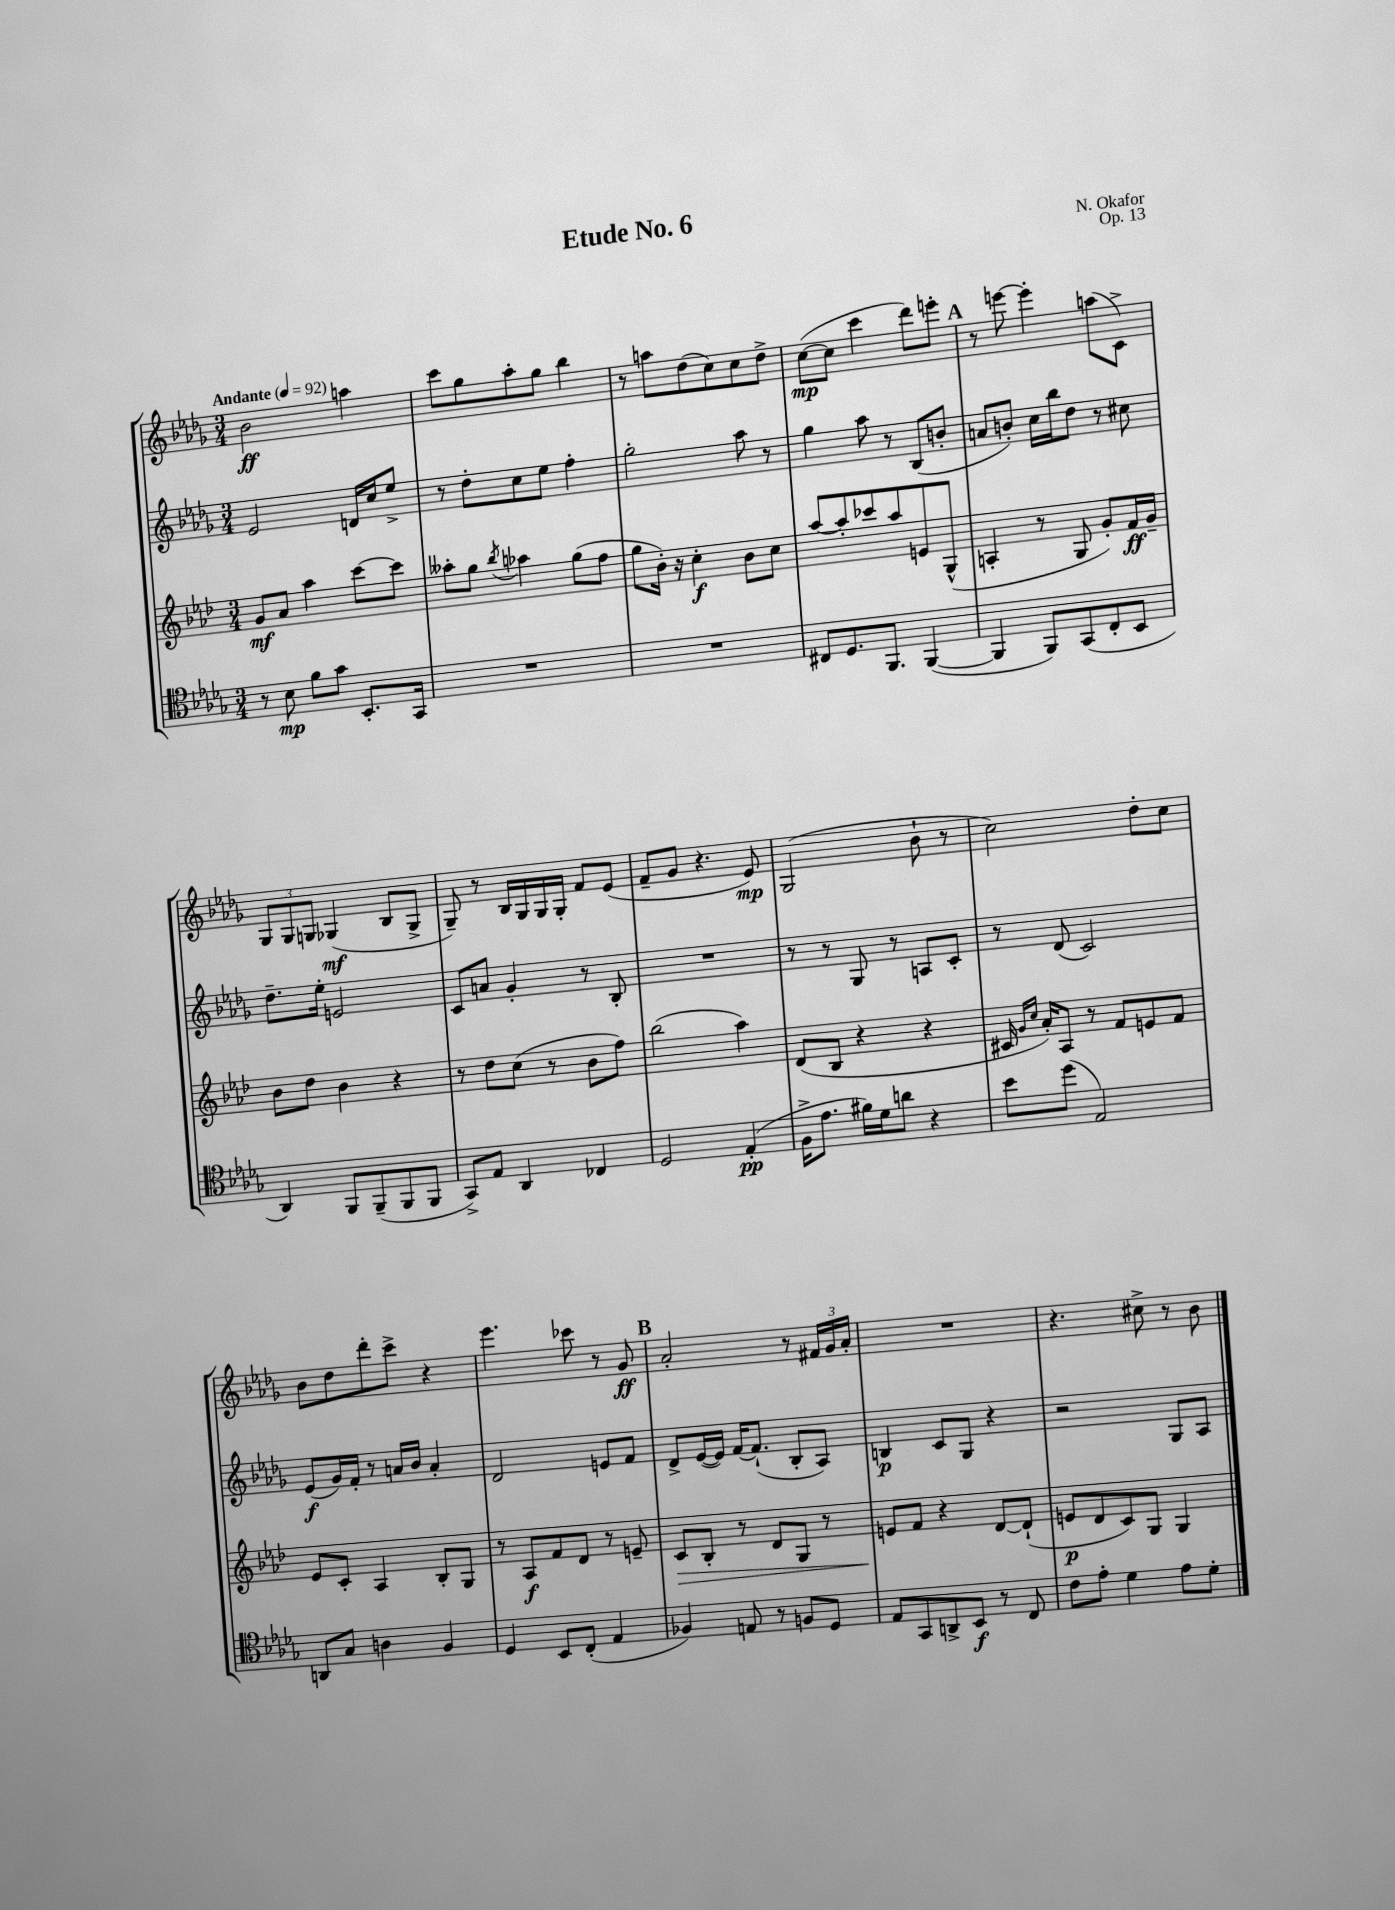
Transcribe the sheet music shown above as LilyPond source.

\header { title = "Etude No. 6" composer = "N. Okafor" opus = "Op. 13" }
<<
\new StaffGroup <<
\new Staff = "s0" {
    \clef treble \key des \major \numericTimeSignature \time 3/4 \tempo "Andante" 4 = 92
    bes'2\ff a''4 |
    c'''8 ges''8 aes''8-. ges''8 bes''4 |
    r8 a''8 des''8( c''8) c''8 des''8-> |
    c''8~\mp( c''8 c'''4 des'''8) e'''8-. |
    \mark \markup { \bold "A" } r8 e'''8~ e'''4-. a''8( c'8->) |
    \tuplet 3/2 { ges8 ges8 g8 } ges4\mf( bes8 ges8-> |
    ges8--) r8 bes16 ges16 ges16 ges16-. f'8 ees'8( |
    f'8-- ges'8 r4. ees'8\mp) |
    ges2( bes'8-! r8 |
    c''2) des''8-. c''8 |
    bes'8 des''8 des'''8-. c'''8-> r4 |
    ees'''4. ces'''8 r8 ges'8\ff |
    \mark \markup { \bold "B" } aes'2-. r8 \tuplet 3/2 { fis'16 ges'16 aes'16-. } |
    R2. |
    r4. cis''8-> r8 bes'8 \bar "|." |
}
\new Staff = "s1" {
    \clef treble \key des \major \numericTimeSignature \time 3/4
    ees'2 d'16 c''16 ees''8-> |
    r8 des''8-. c''8 ees''8 f''4-. |
    ges''2-. aes''8 r8 |
    ges''4 aes''8 r8 bes8( b'8-. |
    \mark \markup { \bold "A" } a'8 b'8-.) c''16 bes''16 des''8 r8 cis''8 |
    des''8.-- ees''16-. e'2 |
    c'8 a'8 ges'4-. r8 bes8-. |
    R2. |
    r8 r8 ges8 r8 a8 c'8-. |
    r8 des'8( c'2) |
    ees'8\f( ges'16) f'16-. r8 a'16 bes'16 a'4-. |
    des'2 e'8 f'8 |
    \mark \markup { \bold "B" } des'8-> ees'16~( ees'16) f'16~ f'8.-!( bes8-. aes8) |
    b4\p c'8 ges8 r4 |
    r2 ges8 aes8 \bar "|." |
}
\new Staff = "s2" {
    \clef treble \key aes \major \numericTimeSignature \time 3/4
    g'8\mf aes'8 aes''4 c'''8~ c'''8 |
    aeses''8-. g''8 \acciaccatura { bes''8 } aes''4 g''8( f''8 |
    g''8 bes'16-.) r16 c''4-.\f bes'8 c''8 |
    aes''8~ aes''8-. ces'''8 aes''8 e'8 g8-^( |
    \mark \markup { \bold "A" } a4-. r8 g8 g'8-.) f'16\ff g'16-- |
    bes'8 des''8 bes'4 r4 |
    r8 des''8 c''8( r8 bes'8 f''8) |
    bes''2( aes''4) |
    des'8( bes8 r4 r4 |
    cis'16 \grace { g'16 c''16 } aes'16-.) aes8 r8 f'8 e'8 f'8 |
    ees'8 c'8-. aes4 bes8-. g8 |
    r8 aes8\f f'8 des'8 r8 e'8-- |
    \mark \markup { \bold "B" } c'8\> bes8-. r8 des'8 g8 r8 |
    e'8\! f'8 r4 des'8~ des'8-!( |
    e'8\p des'8 c'8) g8 g4 \bar "|." |
}
\new Staff = "s3" {
    \clef tenor \key des \major \numericTimeSignature \time 3/4
    r8 bes8\mp f'8 ges'8 bes,8.-. ges,16 |
    R2. |
    R2. |
    cis8 des8. f,8. f,4~( |
    \mark \markup { \bold "A" } f,4 f,8) ges,8( c8-. bes,8 |
    aes,4) f,8 f,8--( f,8 f,8 |
    ges,8->) ees8 aes,4 ces4 |
    des2 ees4-.\pp( |
    f16-> ees'8. fis'16) des'16 a'8 r4 |
    bes'8 des''8( ees2) |
    a,8 ges8 a4 f4 |
    des4 bes,8 c8-.( ees4 |
    \mark \markup { \bold "B" } fes4) e8 r8 f8 des8 |
    ees8 ges,8 a,8-> bes,8\f r8 c8 |
    c'8 ees'8-. des'4 ees'8 des'8-. \bar "|." |
}
>>
>>
\layout { \context { \Score \remove "Bar_number_engraver" } }
